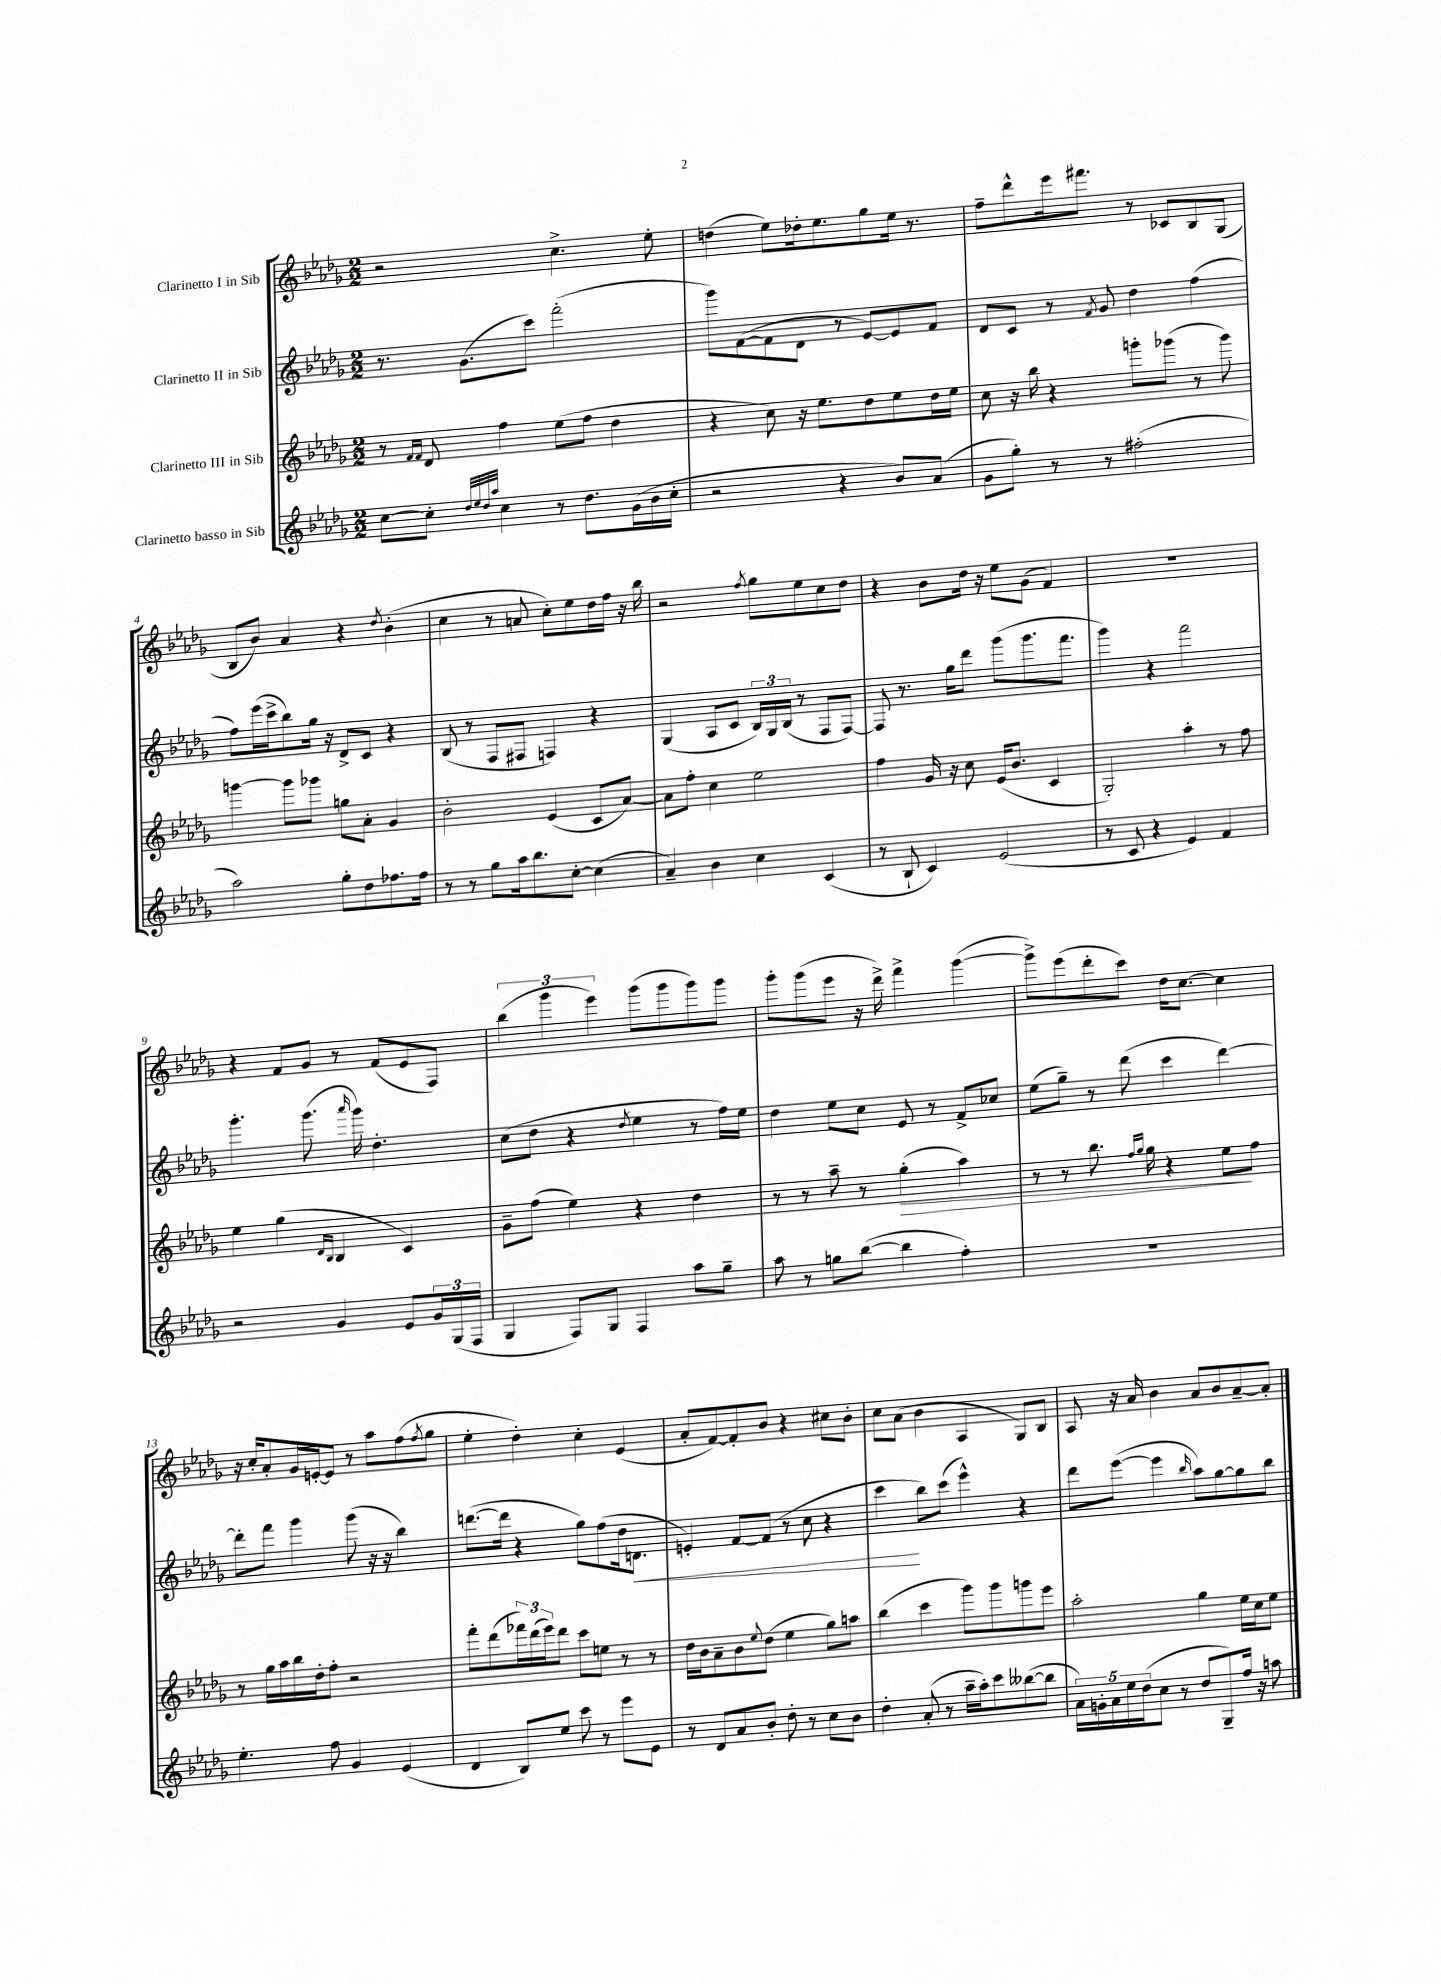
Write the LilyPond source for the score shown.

<<
\new StaffGroup <<
\new Staff = "s0" \with { instrumentName = "Clarinetto I in Sib" } {
    \clef treble \key des \major \numericTimeSignature \time 2/2
    r2 c''4.-> ees''8-. |
    d''4( ees''8) des''16-. ees''8. ges''8 ees''16 r8. |
    f''8-- des'''8-^ ees'''16 fis'''8. r8 ces'8 bes8 ges8( |
    bes8 bes'8) aes'4 r4 \acciaccatura { des''8 } bes'4-.( |
    c''4 r8 a'8 c''8-.) ees''8 des''16 f''16 r16 bes''16 |
    r2 \acciaccatura { f''8 } ges''8 ees''8 c''8 des''8 |
    r4 bes'8 des''16 r16 ees''8 ges'8( f'4) |
    R1 |
    r4 f'8 ges'8 r8 f'8( ees'8 f8) |
    \tuplet 3/2 { bes''4( ges'''4 ees'''4) } ges'''8( ges'''8 ges'''8) ges'''8 |
    ges'''8-. ges'''8( ees'''8 r16 des'''16->) f'''4-> ges'''4~( |
    ges'''8->) ees'''8( des'''8-. c'''8) des''16 c''8.~ c''4 |
    r16 c''16-. aes'8-. ges'16 e'16~-. e'8 r8 aes''8 f''8( \acciaccatura { f''8 } ges''8 |
    ees''4-. des''4-.) c''4-. ees'4( |
    aes'8-. f'8~) f'8-. bes'8 r4 cis''8 bes'8-. |
    c''8 aes'8( bes'4 aes4 ges8) bes8 |
    aes8 r16 aes'16 bes'4 aes'8 bes'8 aes'8~-- aes'8-. \bar "|." |
}
\new Staff = "s1" \with { instrumentName = "Clarinetto II in Sib" } {
    \clef treble \key des \major \numericTimeSignature \time 2/2
    r8. ges'8.( c'''8) f'''2-.( |
    ges'''8) f'8~( f'8 des'8 r8 ees'8~) ees'8 f'8 |
    des'8 c'8 r8 \acciaccatura { f'8 } ges'8 des''4 f''4( |
    f''8) ees'''16( c'''16-> bes''8) ges''16 r16 des'8-> c'8 r4 |
    bes8( r8 f8 fis8 f4) r4 |
    ges4( aes8 c'8 \tuplet 3/2 { bes16) ges16 bes16( } r8 f8 f8~) |
    f8 r8. ges''16 des'''8 ges'''8( ges'''8. f'''8. |
    ges'''4) r4 f'''2 |
    ges'''4.-. ges'''8.( \grace { aes'''16 } ges'''16) des''4.-. |
    c''8( des''8 r4 \acciaccatura { des''8 } ees''4 r8 f''16) ees''16 |
    des''4 ees''8 c''8 ees'8 r8 f'8-> ces''8 |
    ees''8( ges''8--) r8 des'''8( c'''4 des'''4~) |
    des'''8-. f'''8 ges'''4 ges'''8( r16 r16 bes''4) |
    d'''8.~( d'''16 r4 ges''8) f''8( des''16 d'8.\< |
    e'4-.) f'8~ f'8( r8 c''8 r4 |
    c'''4\! bes''8) c'''8( ees'''4-^) r4 |
    des'''8 ees'''8~( ees'''4 \grace { bes''16 } aes''8) ges''8~ ges''8 bes''8 \bar "|." |
}
\new Staff = "s2" \with { instrumentName = "Clarinetto III in Sib" } {
    \clef treble \key des \major \numericTimeSignature \time 2/2
    r8 \grace { f'16 f'16 } des'8 f''4 ees''8( f''8 des''4 |
    r4 c''8) r16 ees''8. des''8 ees''8 des''16 ees''16 |
    c''8 r16 bes''16 r4 g'''8-. ges'''8( r8 ges'''8) |
    g'''4~ g'''8 ges'''8 g''8 aes'8-. ges'4 |
    bes'2-. ees'4( c'8 aes'8~) |
    aes'8 f''8-. c''4 ees''2 |
    f''4 ges'16 r16 c''8 ees'16( bes'8. c'4 |
    ges2-.) aes''4-. r8 f''8 |
    ees''4 ges''4( \grace { des'16 bes16 } bes4 c'4) |
    ges'8-- f''8( ees''4) r4 des''4 |
    r8 r8 aes''8-- r8 ges''4-.\>( aes''4) |
    r8 r8 bes''8. \grace { f''16 ges''16 } ges''16 r4 ees''8\! f''8 |
    r8 ges''16 aes''16 bes''16 des''16-. f''8-. r2 |
    f'''8-. des'''8( \tuplet 3/2 { fes'''16) des'''16( ees'''16) } des'''8 c'''8 e''8 r8 r8 |
    des''16 bes'16 aes'8-- bes'8 \appoggiatura { ees''8 } des''8( ees''4 ges''8) a''8 |
    bes''4( c'''4 ges'''8) ges'''8 g'''8 ees'''8 |
    aes''2-. ges''4 ees''16 c''16 ees''8 \bar "|." |
}
\new Staff = "s3" \with { instrumentName = "Clarinetto basso in Sib" } {
    \clef treble \key des \major \numericTimeSignature \time 2/2
    c''8~ c''8-. \grace { des''32 ees''32 des''32 aes''32 } c''4 r8 des''8. ges'16( bes'16 c''16-. |
    r2 r4 bes'8) aes'8( |
    ges'8 ges''8-.) r8 r8 fis''2-.( |
    aes''2) ges''8-. des''8 fes''8. fes''16 |
    r8 r8 ges''8 aes''16 bes''8. c''8~-. c''4( |
    aes'4--) bes'4 c''4 c'4( |
    r8 bes8-! c'4) ees'2( |
    r8 c'8 r4 ees'4) f'4 |
    r2 ges'4 ees'8 \tuplet 3/2 { ges'16 ges16( f16 } |
    ges4 f8) ges8 f4 aes''8 ges''8-- |
    aes''8 r8 g''8 bes''8~( bes''4 f''4-.) |
    R1 |
    ees''4.-. f''8 ges'4 ees'4( |
    des'4 bes8) ees''8 c'''8 r8 ees'''8 ees'8 |
    r8 des'8 aes'8 bes'8-. des''8-. r8 c''8 bes'8 |
    des''4-. aes'8-.( r8 aes''16-- aes''16-.) c'''8 beses''8~( beses''8 |
    \tuplet 5/4 { aes'16) g'16-. aes'16 ees''16 des''16( } c''8 r8 des''8 ges8--) f''16 r16 a''8 \bar "|." |
}
>>
>>
